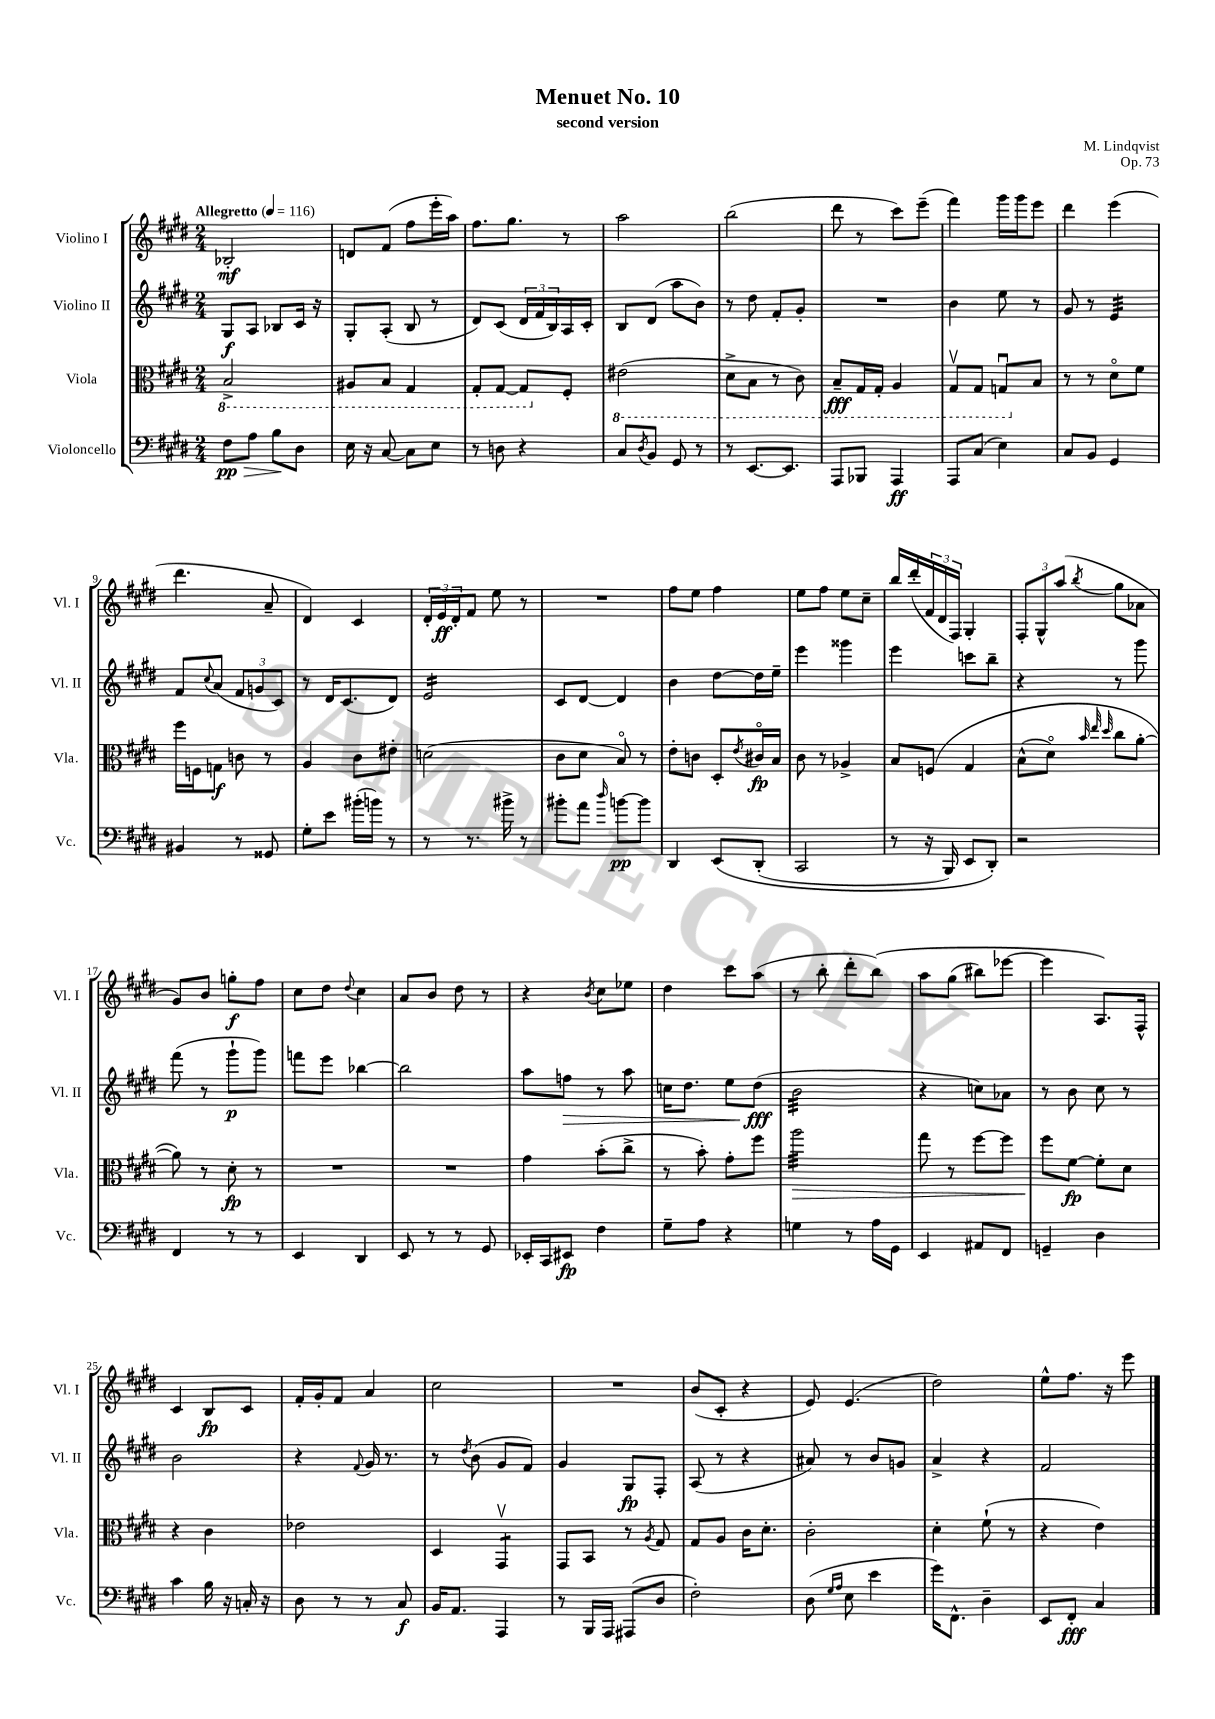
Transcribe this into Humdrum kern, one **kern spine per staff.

**kern	**kern	**kern	**kern
*staff4	*staff3	*staff2	*staff1
*clefF4	*clefC3	*clefG2	*clefG2
*k[f#c#g#d#]	*k[f#c#g#d#]	*k[f#c#g#d#]	*k[f#c#g#d#]
*M2/4	*M2/4	*M2/4	*M2/4
*MM116	*MM116	*MM116	*MM116
8F#\L	2BB^/	8G#/L	2B-'/
8A\J	.	8A/J	.
8B\L	.	8B-/L	.
8D#\J	.	16c#/Jk	.
.	.	16r	.
=	=	=	=
16E\	8AA#/L	8G#'/L	8d/L
16r	.	.	.
[8C#/	8BB/J	(8A'/J	(8f#/J
8C#\]L	4GG#/	8B/	8ff#\L
8E\J	.	8r	16eee'\L
.	.	.	16aa\JJ)
=	=	=	=
8r	8GG#'/L	8d#/L)	8.ff#\L
8D\	[8GG#/J	(8c#/J	.
.	.	.	8.gg#\J
4r	8GG#/]L	24d#/LL	.
.	.	24f#/	.
.	.	24B/)	.
.	8F#'/J	16A/	8r
.	.	16c#'/JJ	.
=	=	=	=
8C#/L	(2E#\	8B/L	2aa\
8qD#/	.	.	.
8BB/J	.	(8d#/J	.
8GG#/	.	8aa\L	.
8r	.	8b\J)	.
=	=	=	=
8r	8D#^\L	8r	(2bb\
[8.EE/L	8BB\J	8dd#\	.
.	8r	8f#'/L	.
8.EE/]J	.	.	.
.	8C#\)	8g#'/J	.
=	=	=	=
8AAA/L	8BB~/L	2r	8ddd#\
8BBB-/J	16GG#/L	.	8r
.	16GG#'/JJ	.	.
4AAA/	4AA/	.	8ccc#\L)
.	.	.	(8eee~\J
=	=	=	=
8AAA/L	8GG#v/L	4b\	4fff#\)
(8C#/J	8GG#/J	.	.
4E\)	8GGu/L	8ee\	16ggg#\LL
.	.	.	16ggg#\J
.	8B/J	8r	8eee\J
=	=	=	=
8C#/L	8r	8g#/	4ddd#\
8BB/J	8r	8r	.
4GG#/	8d#o\L	4e/	(4eee\
.	8f#\J	.	.
=	=	=	=
4BB#/	16ff#\LL	8f#/L	4.ddd#\
.	16F\J	.	.
.	.	8qqcc#/	.
.	8G\J	(8a/J	.
8r	8c\	12f#/L	.
.	.	12g/	.
8GG##/	8r	.	8a~/
.	.	12c#/J)	.
=	=	=	=
8G#'\L	4A/	8r	4d#/)
8e\J	.	16d#/LK	.
.	.	(8.c#/	.
(16b#'\LL	8c#\L	.	4c#/
16b\JJ)	.	.	.
8r	8e#'\J	8d#/J)	.
=	=	=	=
8r	(2d\	2e/	24d#'/LL
.	.	.	24e/
.	.	.	24d#'/J
8.r	.	.	8f#/J
.	.	.	8ee\
16b#^\	.	.	.
8r	.	.	8r
=	=	=	=
8b#'\L	8c#\L	8c#/L	2r
8a\J	8d#\J	[8d#/J	.
16qqdd#/	.	.	.
[8b\L	8Bo/)	4d#/]	.
8b\]J	8r	.	.
=	=	=	=
4DD#/	8e'\L	4b\	8ff#\L
.	8c\J	.	8ee\J
&(8EE/L	8D#'/L	[8dd#\L	4ff#\
.	8qe/	.	.
(8DD#'/J	16c#o/L	16dd#\]L	.
.	16B/JJ	16ee~\JJ	.
=	=	=	=
2CC#/	8c#\	4eee\	8ee\L
.	8r	.	8ff#\J
.	4A-^/	4ggg##\	8ee\L
.	.	.	8cc#~\J
=	=	=	=
8r	8B/L	4eee\	16bb/LL
.	.	.	(16ddd#'/
16r	&(8F/J	.	24f#/
.	.	.	24d#/
16BBB/)	.	.	.
.	.	.	24F#/JJ)
8EE/L	4G#/	8ccc\L	4G#'/
8DD#'/J&)	.	8bb~\J	.
=	=	=	=
2r	(8B^^\L	4r	12F#'/L
.	.	.	12G#^^/
.	8d#o\J)	.	.
.	.	.	(12aa/J
.	32qqb/	.	.
.	32qqee/	.	.
.	32qqdd#/	.	8qbb/
.	8cc#\L	8r	8gg#\L
.	[8a'\J	8ggg#\	8a-\J
=	=	=	=
4FF#/	8a\]&)	(8fff#\	8g#/L)
.	8r	8r	8b/J
8r	8d#'\	8ggg#`\L	8gg'\L
8r	8r	8ggg#\J)	8ff#\J
=	=	=	=
4EE/	2r	8fff\L	8cc#\L
.	.	8eee\J	8dd#\J
.	.	.	8qqdd#/
4DD#/	.	[4bb-\	4cc#\
=	=	=	=
8EE/	2r	2bb-\]	8a/L
8r	.	.	8b/J
8r	.	.	8dd#\
8GG#/	.	.	8r
=	=	=	=
16EE-'/LL	4g#\	8aa\L	4r
16CC#/J	.	.	.
8EE#/J	.	8ff\J	.
.	.	.	8qb/
4F#\	(8b'\L	8r	8cc#\L
.	8cc#^\J	8aa\	8ee-\J
=	=	=	=
8G#~\L	8r	16cc\LK	4dd#\
.	.	8.dd#\J	.
8A\J	8b'\)	.	.
4r	8g#'\L	8ee\L	8ccc#\L
.	8ff#\J	(8dd#\J	(8aa\J
=	=	=	=
4G\	2aa\	2b\	8r
.	.	.	8bb'\
8r	.	.	8ddd#'\L
16A\LL	.	.	&(8bb\J)
16GG#\JJ	.	.	.
=	=	=	=
4EE/	8gg#\	4r	8aa\L
.	8r	.	(8gg#\J
8AA#/L	[8ff#\L	8cc\L)	8bb#\L)
8FF#/J	8ff#\]J	8a-\J	[8eee-\J
=	=	=	=
4GG~/	8ff#\L	8r	4eee-\]
.	[8f#\J	8b\	.
4D#\	8f#'\]L	8cc#\	8.A/L&)
.	8d#\J	8r	.
.	.	.	16F#^^/Jk
=	=	=	=
4c#\	4r	2b\	4c#/
16B\	4c#\	.	8B/L
16r	.	.	.
16C'/	.	.	8c#/J
16r	.	.	.
=	=	=	=
8D#\	2e-\	4r	16f#'/LL
.	.	.	16g#'/J
8r	.	.	8f#/J
.	.	8qqf#/	.
8r	.	16g#/	4a/
.	.	8.r	.
8C#/	.	.	.
=	=	=	=
16BB/LK	4D#/	8r	2cc#\
8.AA/J	.	.	.
.	.	8qdd#/	.
.	.	(8b\	.
4AAA/	4GG#v/	8g#/L	.
.	.	8f#/J)	.
=	=	=	=
8r	8GG#/L	4g#/	2r
16BBB/LL	8BB/J	.	.
16AAA/JJ	.	.	.
(8AAA#/L	8r	8G#/L	.
.	8qA/	.	.
8D#/J	8G#/	8F#'/J	.
=	=	=	=
2F#'\)	8G#/L	(8A/	(8b/L
.	8A/J	8r	8c#'/J
.	16c#\LK	4r	4r
.	8.d#'\J	.	.
=	=	=	=
(8D#\	2c#'\	8a#/)	8e/)
16qqG#/LL	.	.	.
16qqA/JJ	.	.	.
8E\	.	8r	(4.e/
4e\	.	8b/L	.
.	.	8g/J	.
=	=	=	=
16g#\LK)	4d#'\	4a^/	2dd#\)
8.FF#^^\J	.	.	.
4D#~\	(8f#`\	4r	.
.	8r	.	.
=	=	=	=
8EE/L	4r	2f#/	8ee^^\L
8FF#'/J	.	.	8.ff#\J
4C#/	4e\)	.	.
.	.	.	16r
.	.	.	8eee\
==	==	==	==
*-	*-	*-	*-
